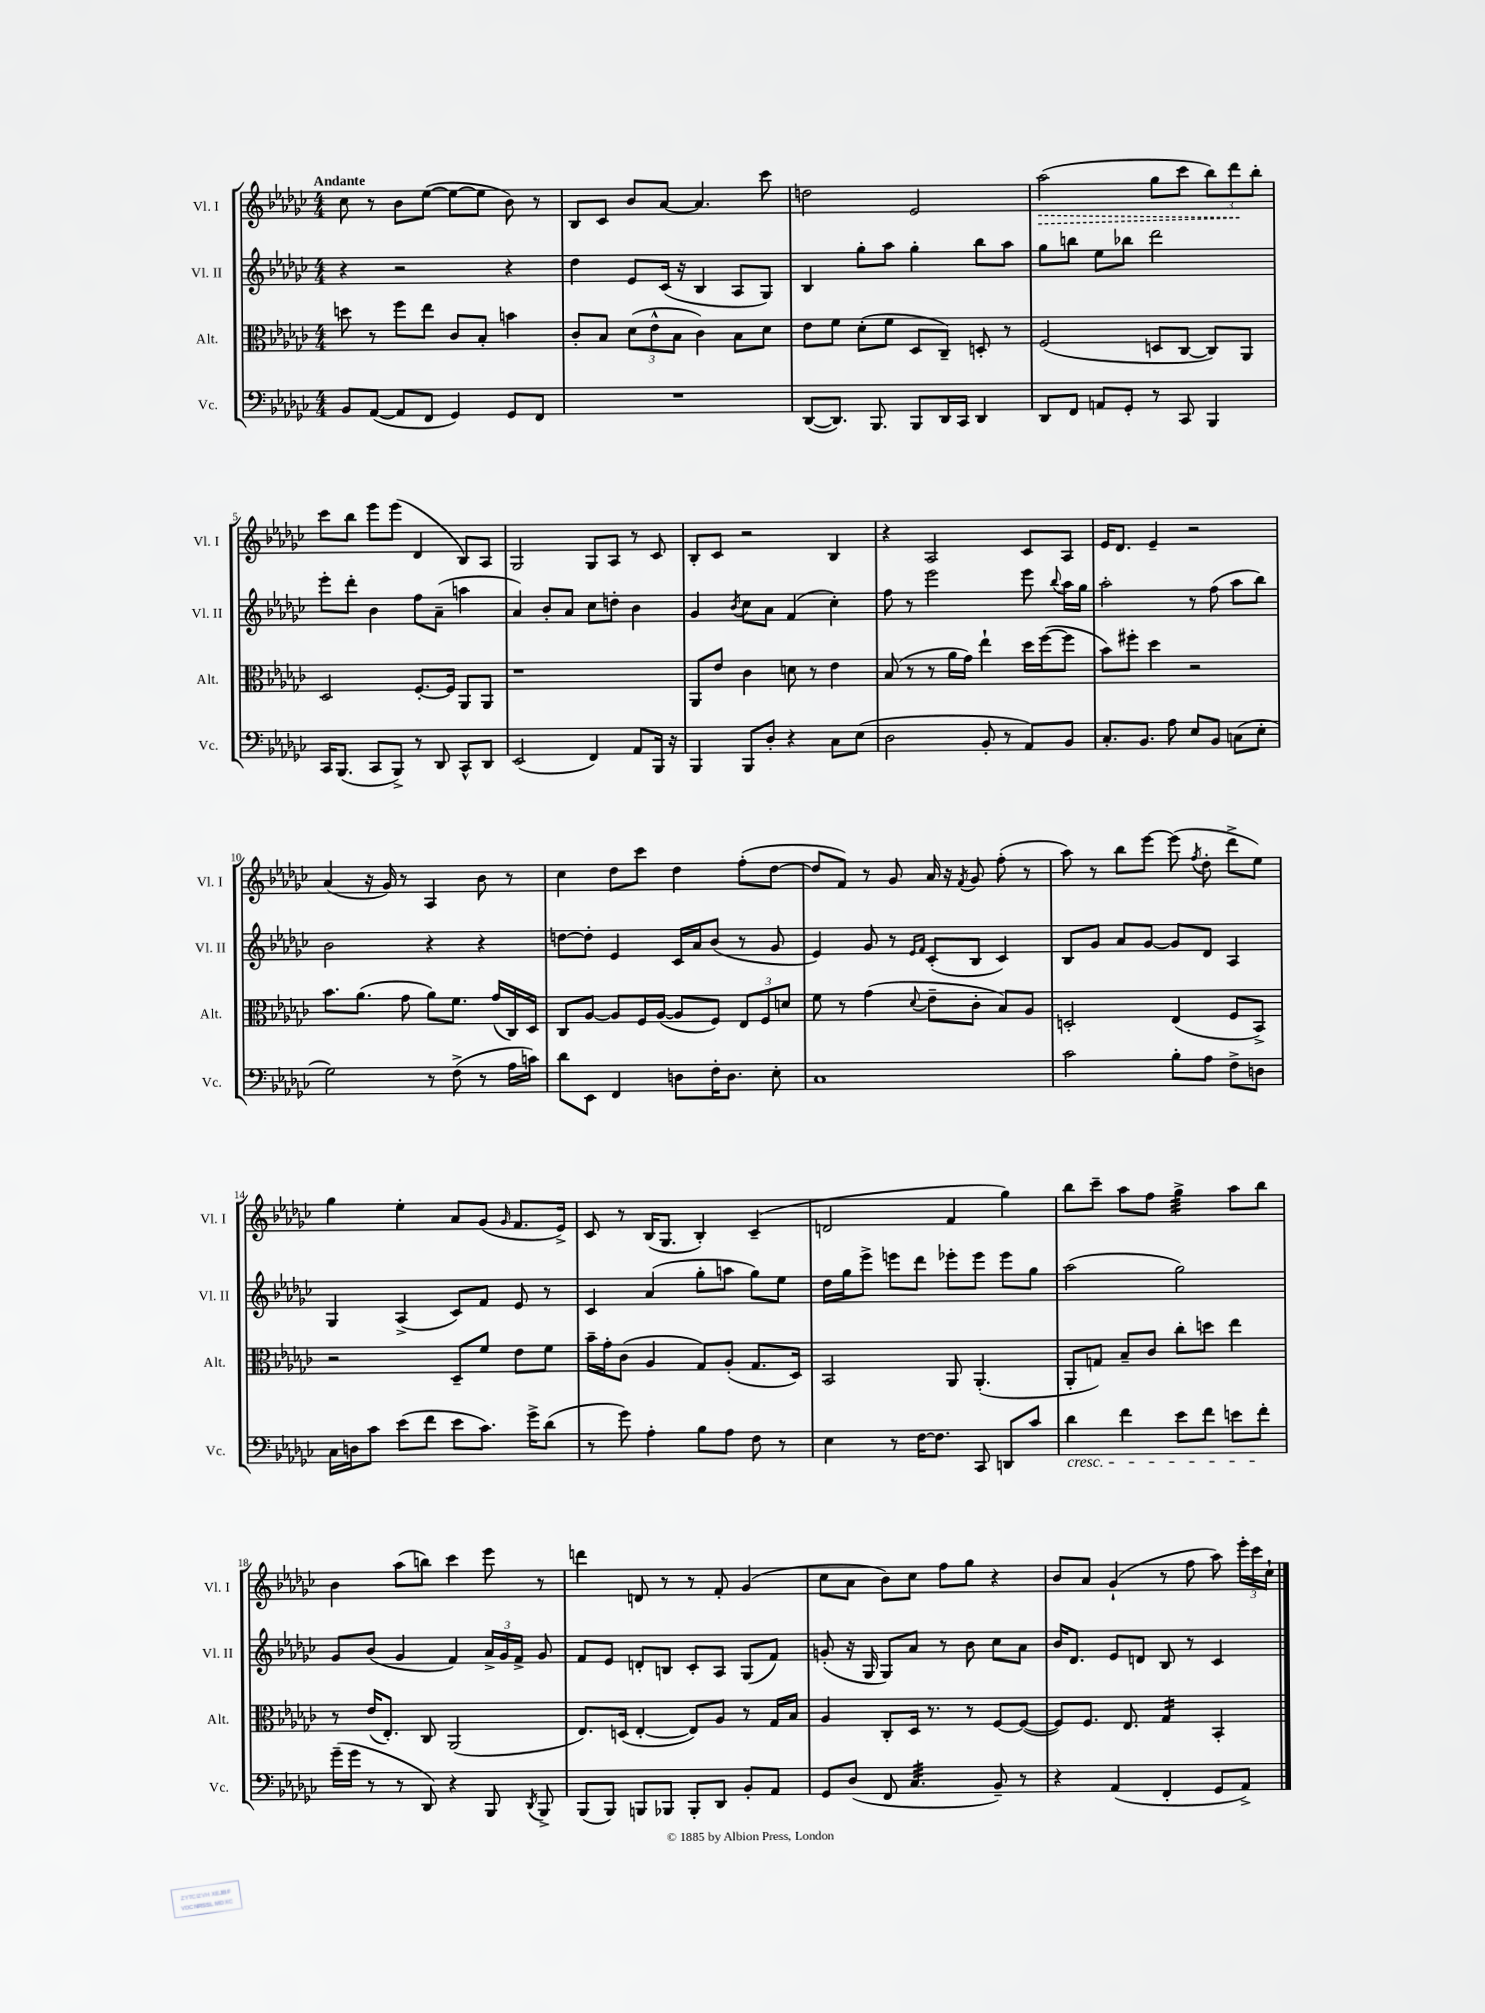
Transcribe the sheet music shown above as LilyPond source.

<<
\new StaffGroup <<
\new Staff = "s0" \with { instrumentName = "Vl. I" shortInstrumentName = "Vl. I" } {
    \clef treble \key ges \major \numericTimeSignature \time 4/4 \tempo "Andante"
    \autoBeamOff ces''8 r8 bes'8[ ees''8]~( ees''8[~ ees''8] bes'8) r8 |
    bes8[ ces'8] bes'8[ aes'8]~ aes'4. ces'''8 |
    d''2 ees'2 |
    \once \override Hairpin.style = #'dashed-line aes''2\>( ges''8[ ces'''8] \tuplet 3/2 { bes''8[) des'''8\! bes''8]-. } |
    ces'''8[ bes''8] ees'''8[ ees'''8]( des'4 bes8[) aes8] |
    ges2 ges8[ aes8] r8 ces'8 |
    bes8[-. ces'8] r2 bes4 |
    r4 aes2 ces'8[ aes8] |
    ees'16[ des'8.] ees'4-- r2 |
    aes'4( r16 ges'16) r8 aes4 bes'8 r8 |
    ces''4 des''8[ ces'''8] des''4 f''8[-.( des''8]~ |
    des''8[ f'8]) r8 ges'8 aes'16 r16 \acciaccatura { f'8 } ges'8 f''8-.( r8 |
    aes''8) r8 bes''8[ ees'''8]~ ees'''8( \acciaccatura { f''8 } des''8-. des'''8[-> ees''8]) |
    ges''4 ees''4-. aes'8[ ges'8]( \grace { ges'16 } f'8.[ ees'16]->) |
    ces'8 r8 bes16[( ges8.] bes4-.) ces'4--( |
    d'2 f'4 ges''4) |
    bes''8[ ces'''8]-- aes''8[ f''8] ges''4:32-> aes''8[ bes''8] |
    bes'4 aes''8[( b''8]) ces'''4 ees'''8 r8 |
    d'''4 d'8 r8 r8 f'8-. ges'4( |
    ces''8[ aes'8] bes'8[) ces''8] f''8[ ges''8] r4 |
    bes'8[ aes'8] ges'4-!( r8 f''8 aes''8) \tuplet 3/2 { ees'''16[-. ces'''16 ces''16]-! } \bar "|." |
}
\new Staff = "s1" \with { instrumentName = "Vl. II" shortInstrumentName = "Vl. II" } {
    \clef treble \key ges \major \numericTimeSignature \time 4/4
    \autoBeamOff r4 r2 r4 |
    des''4 ees'8[ ces'16]( r16 bes4 aes8[ ges8]) |
    bes4 ges''8[-. aes''8] ges''4-. bes''8[ aes''8] |
    ges''8[ b''8] ees''8[ bes''8] des'''2 |
    ees'''8[-. des'''8]-. bes'4 f''8[ aes'8]--( a''4 |
    aes'4) bes'8[-. aes'8] ces''8[ d''8]-. bes'4 |
    ges'4 \acciaccatura { bes'8 } ces''8[ aes'8] f'4( ces''4-.) |
    f''8 r8 ees'''2 ees'''8 \appoggiatura { bes''8 } aes''16[ ges''16] |
    aes''2-. r8 f''8( aes''8[ bes''8]) |
    bes'2 r4 r4 |
    d''8[~ d''8]-. ees'4 ces'16[ aes'16 bes'8]( r8 ges'8 |
    ees'4) ges'8 r8 \grace { ees'16[ f'16] } ces'8[-.( bes8] ces'4) |
    bes8[ ges'8] aes'8[ ges'8]~ ges'8[ des'8] aes4 |
    ges4 aes4->( ces'8[) f'8] ees'8 r8 |
    ces'4 aes'4( ges''8[-. a''8] ges''8[) ees''8] |
    des''16[ ges''16 ees'''8]-> e'''8[ des'''8] ees'''8[-. ees'''8] ees'''8[ ges''8] |
    aes''2( ges''2) |
    ges'8[ bes'8]( ges'4 f'4) \tuplet 3/2 { aes'16[-> ges'16 f'16]-> } ges'8 |
    f'8[ ees'8] d'8[-. b8] ces'8[-. aes8] ges8[( f'8]) |
    g'8-.( r16 ges16 ges8[) aes'8] r8 bes'8 ces''8[ aes'8] |
    bes'16[ des'8.] ees'8[ d'8] bes8 r8 ces'4 \bar "|." |
}
\new Staff = "s2" \with { instrumentName = "Alt." shortInstrumentName = "Alt." } {
    \clef alto \key ges \major \numericTimeSignature \time 4/4
    \autoBeamOff d''8 r8 f''8[ ees''8] ces'8[ bes8]-. b'4 |
    ces'8[-. bes8] \tuplet 3/2 { des'8[( ees'8-^ bes8] } ces'4) bes8[ des'8] |
    ees'8[ f'8] des'8[-.( f'8] des8[ ces8]--) d8-. r8 |
    f2( d8[ ces8]~ ces8[) aes,8] |
    des2 f8.[~-. f16] aes,8[ aes,8] |
    r1 |
    aes,8[ ees'8] ces'4 d'8 r8 ees'4 |
    bes8( r8 r8 aes'16[ ges'16]) ees''4-! des''16[ f''16~( f''8] |
    bes'8[) fis''8]-. des''4 r2 |
    bes'8.[ aes'8.]( ges'8 aes'8[) f'8.] ges'16[( ces16) des16] |
    ces8[ aes8]~ aes8[ f16 aes16]~( aes8[ f8]) \tuplet 3/2 { ees8[ f8 d'8] } |
    f'8 r8 ges'4( \appoggiatura { des'8 } ees'8[-- ces'8]-. bes8[) aes8] |
    d2-. ees4( f8[ bes,8]->) |
    r2 des8[-- f'8] ees'8[ f'8] |
    bes'16[-- ges'16-. ces'8]( aes4 ges8[) aes8]-.( ges8.[ des16]) |
    bes,2 aes,8 aes,4.-.( |
    aes,8[-. g8]) bes8[-- ces'8] ces''8[-. d''8] ees''4 |
    r8 ees'16[( ees8.]-.) ces8 aes,2( |
    ees8.[) d16]( ees4~-. ees8[) aes8] r8 ges16[ bes16] |
    aes4 ces8[-. des16] r8. r8 f8[~ f8]~( |
    f8[) f8.] ees8. ges4:16 bes,4-. \bar "|." |
}
\new Staff = "s3" \with { instrumentName = "Vc." shortInstrumentName = "Vc." } {
    \clef bass \key ges \major \numericTimeSignature \time 4/4
    \autoBeamOff bes,8[ aes,8]~( aes,8[ f,8] ges,4) ges,8[ f,8] |
    R1 |
    des,8[~( des,8.]) bes,,8. bes,,8[ des,16 ces,16] des,4 |
    des,8[ f,8] a,8[ ges,8]-. r8 ces,8 bes,,4 |
    ces,16[ bes,,8.]( ces,8[ bes,,8]->) r8 des,8 ces,8[-^ des,8] |
    ees,2( f,4) aes,8[ bes,,16] r16 |
    bes,,4 bes,,8[ des8]-. r4 ces8[ ees8]( |
    des2 bes,8-. r8 aes,8[) bes,8] |
    ces8.[-. bes,8.] aes8 ees8[ bes,8] c8[( ees8]-. |
    ges2) r8 f8->( r8 aes16[ c'16]) |
    des'8[ ees,8] f,4 d8[ f16-. d8.] ees8-. |
    ces1 |
    ces'2 bes8[-. aes8] f8[-> d8] |
    ces16[ d16 ces'8] ees'8[( f'8] ees'8[ ces'8.]) ges'16[-> des'8]( |
    r8 ges'8) aes4-. bes8[ aes8] f8 r8 |
    ees4 r8 f16[~ f8.] ces,8 d,8[ ces'8] |
    des'4\cresc f'4 ees'8[ f'8] e'8[ f'8]-.\! |
    ges'16[--( ges'16] r8 r8 des,8) r4 bes,,8 \acciaccatura { des,8 } bes,,8-> |
    bes,,8[( bes,,8]) b,,8[ bes,,8] bes,,8[-. des,8] bes,8[-. aes,8] |
    ges,8[ des8]( f,8 ces4.:32 bes,8--) r8 |
    r4 aes,4( f,4-. ges,8[ aes,8]->) \bar "|." |
}
>>
>>
